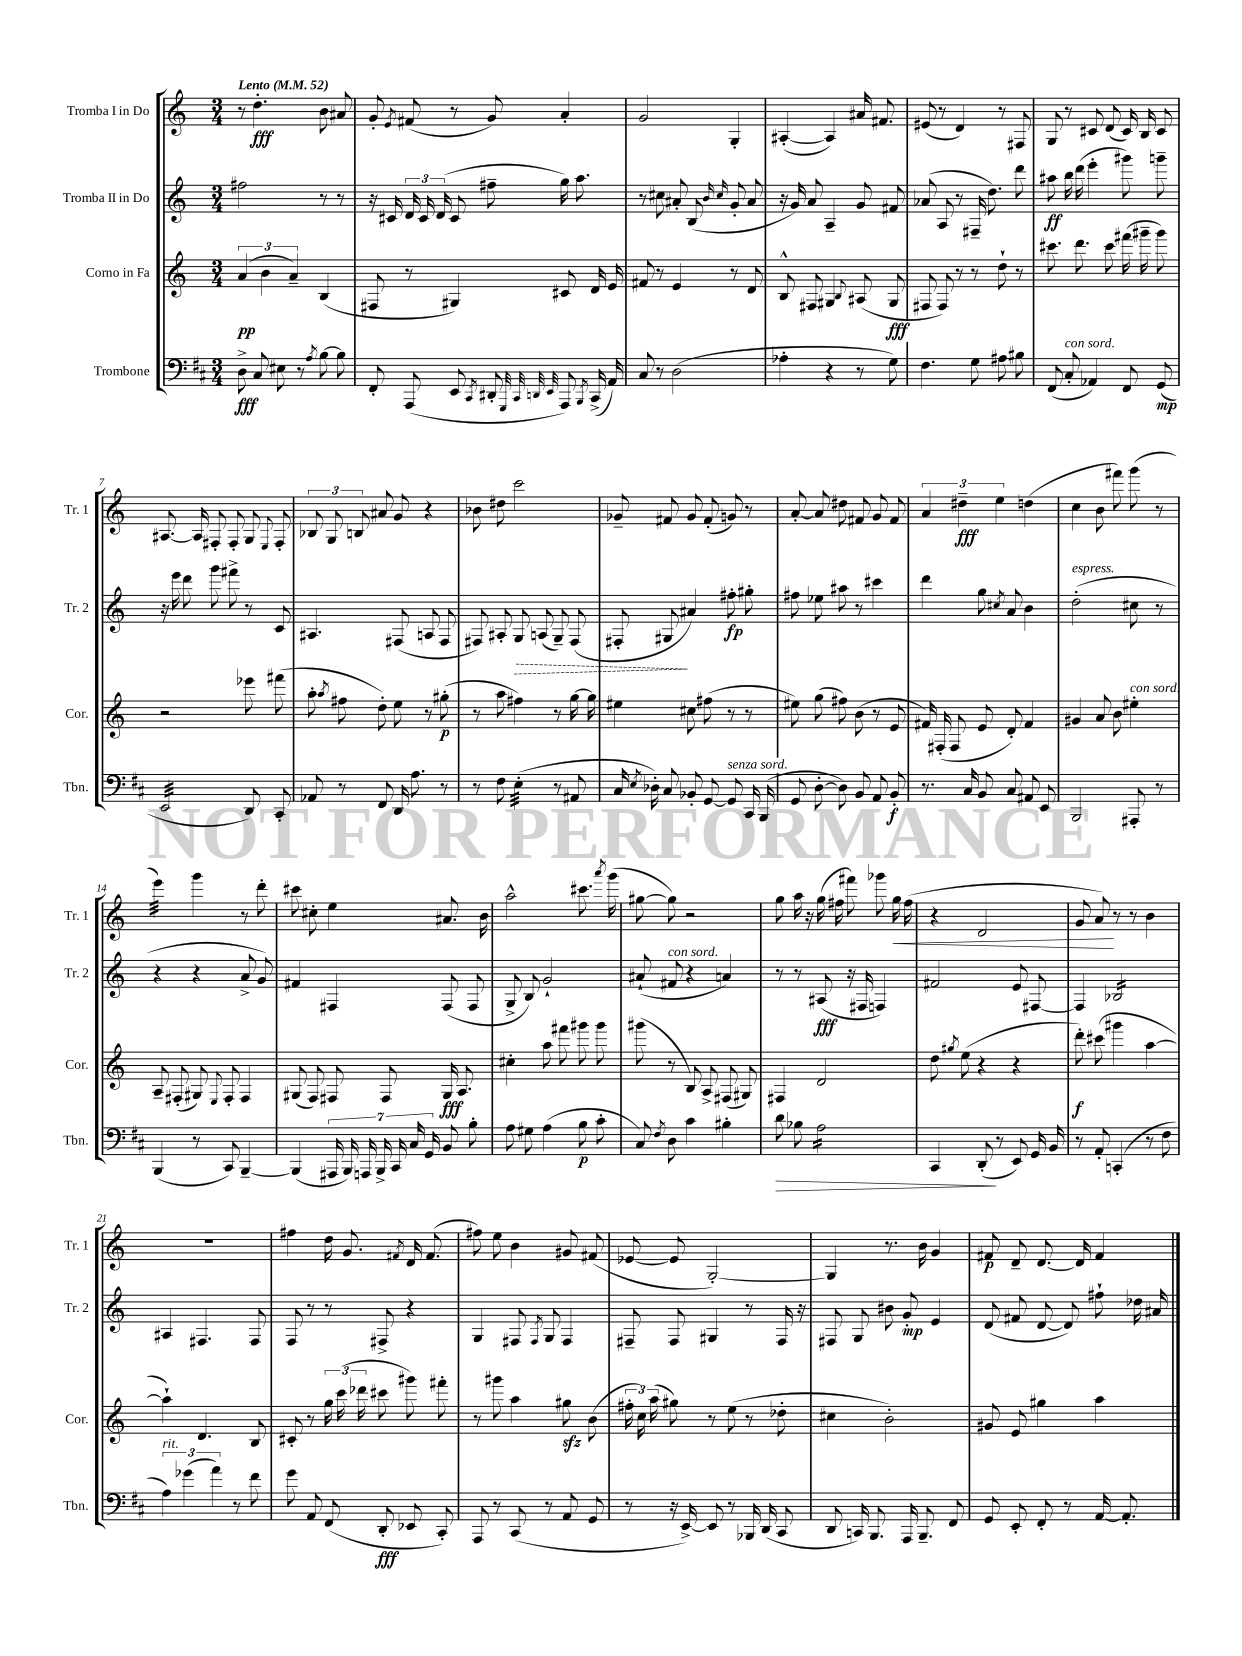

**kern	**kern	**kern	**kern
*staff4	*staff3	*staff2	*staff1
*clefF4	*clefG2	*clefG2	*clefG2
*k[f#c#]	*k[]	*k[]	*k[]
*M3/4	*M3/4	*M3/4	*M3/4
*MM52	*MM52	*MM52	*MM52
8D^	(6a	2ff#	8r
8C#	.	.	4.dd'
.	6b	.	.
8E#	.	.	.
.	6a~)	.	.
8r	.	.	.
8qA	.	.	.
[8B	(4B	8r	8b
8B]	.	8r	8a#
=	=	=	=
8FF#'	8F#	16r	8g'
.	.	16c#	.
.	.	.	8qe
(8AAA	8r	24d	(8f#
.	.	24c#	.
.	.	(24d	.
8EE	4G#)	8c#	8r
8qCC#	.	.	.
8DD#'	.	8ff#~	8g)
32qqGGG	.	.	.
32qqCC#	.	.	.
32qqDD	.	.	.
32qqEE	.	.	.
8AAA)	8c#	16gg)	4a'
.	.	8.aa	.
8qBBB	.	.	.
(16CC#^	16d	.	.
16AA)	16e	.	.
=	=	=	=
8C#	8f#	8r	2g
8r	8r	8cc#	.
(2D	4e	8a#'	.
.	.	(8B	.
.	.	16qqb	.
.	.	16qqcc#	.
.	8r	8g'	4G'
.	8d	8a#	.
=	=	=	=
4A-'	8B^^	16r	([4A#'
.	.	16g)	.
.	8F#	8a	.
4r	4G#	4A~	4A#])
.	8qqB	.	.
8r	(8A#	8g	16a#
.	.	.	8.f#
8G)	8G#	8f#	.
=	=	=	=
4.F#	8F#	(8a-	(8e#
.	8F#)	8A	8r
.	8r	8r	4d)
8G	8r	16F#~	.
.	.	8.dd)	.
8A#	8dd`	.	8r
8B#	8r	8ddd	8F#
=	=	=	=
(8FF#	8.ccc#	8aa#	8G
8C#'	.	16bb	8r
.	8.ddd	(16ddd	.
4AA-)	.	4eee'	8c#
.	8ccc#	.	(8d
8FF#	(16fff#	8ggg#)	16c#)
.	16ggg#~	.	16B
(8GG	8ggg#)	8ggg~	8c#
=	=	=	=
2EE	2r	16r	[8.A#
.	.	16eee	.
.	.	8ddd	.
.	.	.	16A#]
.	.	8ggg	8F#'
.	.	8fff#^	8F#'
8DD)	8eee-	8r	8G
.	.	.	8qqE
8CC#'	(8fff#	8c	8F#'
=	=	=	=
8AA-	8aa'	4.A#	12B-
.	.	.	12G
.	8qaa	.	.
8r	8ff#	.	.
.	.	.	12B
8FF#	8dd')	.	8a#
16DD	8ee	(8F#	8g
8.A	.	.	.
.	8r	8A	4r
8r	(8gg#'	8F#	.
=	=	=	=
8r	8r	8F#)	8b-
8F#	8aa	8A#'	8dd#
(4E'	4ff#)	8G	2ccc
.	.	(8A	.
8r	8r	8G~)	.
8AA#	[16gg	(8F#	.
.	16gg]	.	.
=	=	=	=
16C#	4ee#	8F#'	8g-~
8qE	.	.	.
16D-')	.	.	.
8C#	.	8G#	8f#
8BB-'	8cc#	4a#)	8g-
[8GG	(8ff#	.	(8f#'
8GG]	8r	8ff#'	8g)
16CC#	8r	8gg#'	8r
(16BBB	.	.	.
=	=	=	=
8GG	8ee#)	8ff#	[8a'
[8D'	(8gg	8ee-	8a]
8D])	8ff#)	8aa#	8dd#
8BB	(8b	8r	8f#
8AA	8r	4ccc#	8g
8BB'	8e	.	8f#
=	=	=	=
8.r	16f#)	4ddd	6a
.	(16F#'	.	.
.	8F#	.	.
.	.	.	6dd#~
16C#	.	.	.
8BB	8e	8gg	.
.	.	.	6ee
.	.	8qcc#	.
8C#	8d')	8a	.
8AA#	4f#	4b	(4dd
8EE	.	.	.
=	=	=	=
2BBB	4g#	(2dd'	4cc
.	8a	.	8b
.	8b	.	8fff#)
8AAA#'	4ee#'	8cc#	(8ggg
8r	.	8r	8r
=	=	=	=
(4BBB	8A~	4r	4eee)
.	(8F#'	.	.
8r	8G#)	4r	4ggg
.	8qqE	.	.
8CC#)	8F#'	.	.
[4BBB~	4F#	8a^	8r
.	.	8g)	8ddd'
=	=	=	=
(4BBB]	(8G#	4f#	8ccc#
.	8F)	.	8cc#'
28AAA#	8F#	4F#	4ee
28BBB)	.	.	.
28AAA	.	.	.
28BBB^	.	.	.
.	8F#	.	.
28CC#	.	.	.
28C#	.	.	.
28GG	.	.	.
8BB	16G#	(8F#	8.a#
.	8.A	.	.
8B'	.	8F#	.
.	.	.	16b
=	=	=	=
8A	4cc#'	8G^	2aa^^
8G#	.	8B)	.
(4A	8aa	2g`	.
.	8fff#	.	.
8B	8ggg#	.	8.ccc#
8c#'	8ggg#	.	.
.	.	.	8qaaa
.	.	.	(16ggg
=	=	=	=
8C#)	(8ggg#	(8a#`	[8gg#
8qF#	.	.	.
8D	8r	8f#	8gg#])
4c#	8B)	4r	2r
.	8A^	.	.
4B#'	(8F#	4a)	.
.	8G#)	.	.
=	=	=	=
8d	4F#	8r	8gg
8B-	.	8r	16aa
.	.	.	16r
2A	2d	(8A#	(16gg
.	.	.	16ff#
.	.	16r	8fff#)
.	.	16F#	.
.	.	4F)	8ggg-
.	.	.	16gg
.	.	.	(16ff#
=	=	=	=
4CC#	8dd	2f#	4r
.	8qgg#	.	.
.	(8ee	.	.
(8DD'	4r	.	2d
8r	.	.	.
8EE)	4r	8e	.
16GG	.	[8F#	.
16BB	.	.	.
=	=	=	=
8r	8ddd')	4F#]	8g
8AA'	(8ccc#	.	8a)
(4CC'	4ggg#	2B-	8r
.	.	.	8r
8r	[4aa	.	4b
8F#	.	.	.
=	=	=	=
6A)	4aa`])	4A#	2.r
(6g-	.	.	.
.	4.d	4.F#	.
6a)	.	.	.
8r	.	.	.
8f#	8B	8F#	.
=	=	=	=
8g	8c#'	8F	4ff#
8AA	8r	8r	.
(8FF#	24gg	8r	16dd
.	(24ccc	.	.
.	.	.	8.g
.	24ddd-	.	.
8DD'	8ccc#	8F#^	.
.	.	.	8qf#
8EE-	8ggg#)	4r	16d
.	.	.	(8.f#
8CC#')	8fff#'	.	.
=	=	=	=
8AAA	8r	4G	8ff#)
8r	8ggg#	.	8ee
(8CC#	4aa	8F#	4b
.	.	8qF#	.
8r	.	8G	.
8AA	8gg#	4F#	8g#
8GG	(8b	.	(8f#
=	=	=	=
8r	24ff#'	8F#~	[8e-
.	24cc)	.	.
.	(24aa	.	.
16r	8gg#)	8F#	8e-]
[16EE^)	.	.	.
8EE]	8r	4G#	[2G')
8r	(8ee	.	.
16BBB-	8r	8r	.
(16DD	.	.	.
8CC#	8dd-'	16F#	.
.	.	16r	.
=	=	=	=
8DD	4cc#	8F#	4G]
16CC)	.	8G	.
8.BBB	.	.	.
.	2b')	8b#	8.r
16AAA	.	8g'	.
8.BBB~	.	.	16b
.	.	4e	4g
8FF#	.	.	.
=	=	=	=
8GG	8g#	(8d	8f#
8EE'	8e	8f#	8d~
8FF#'	4gg#	[8d	[8.d
8r	.	8d])	.
.	.	.	16d]
[16AA	4aa	8ff#`	4f#
8.AA']	.	.	.
.	.	16dd-	.
.	.	16a#	.
==	==	==	==
*-	*-	*-	*-
